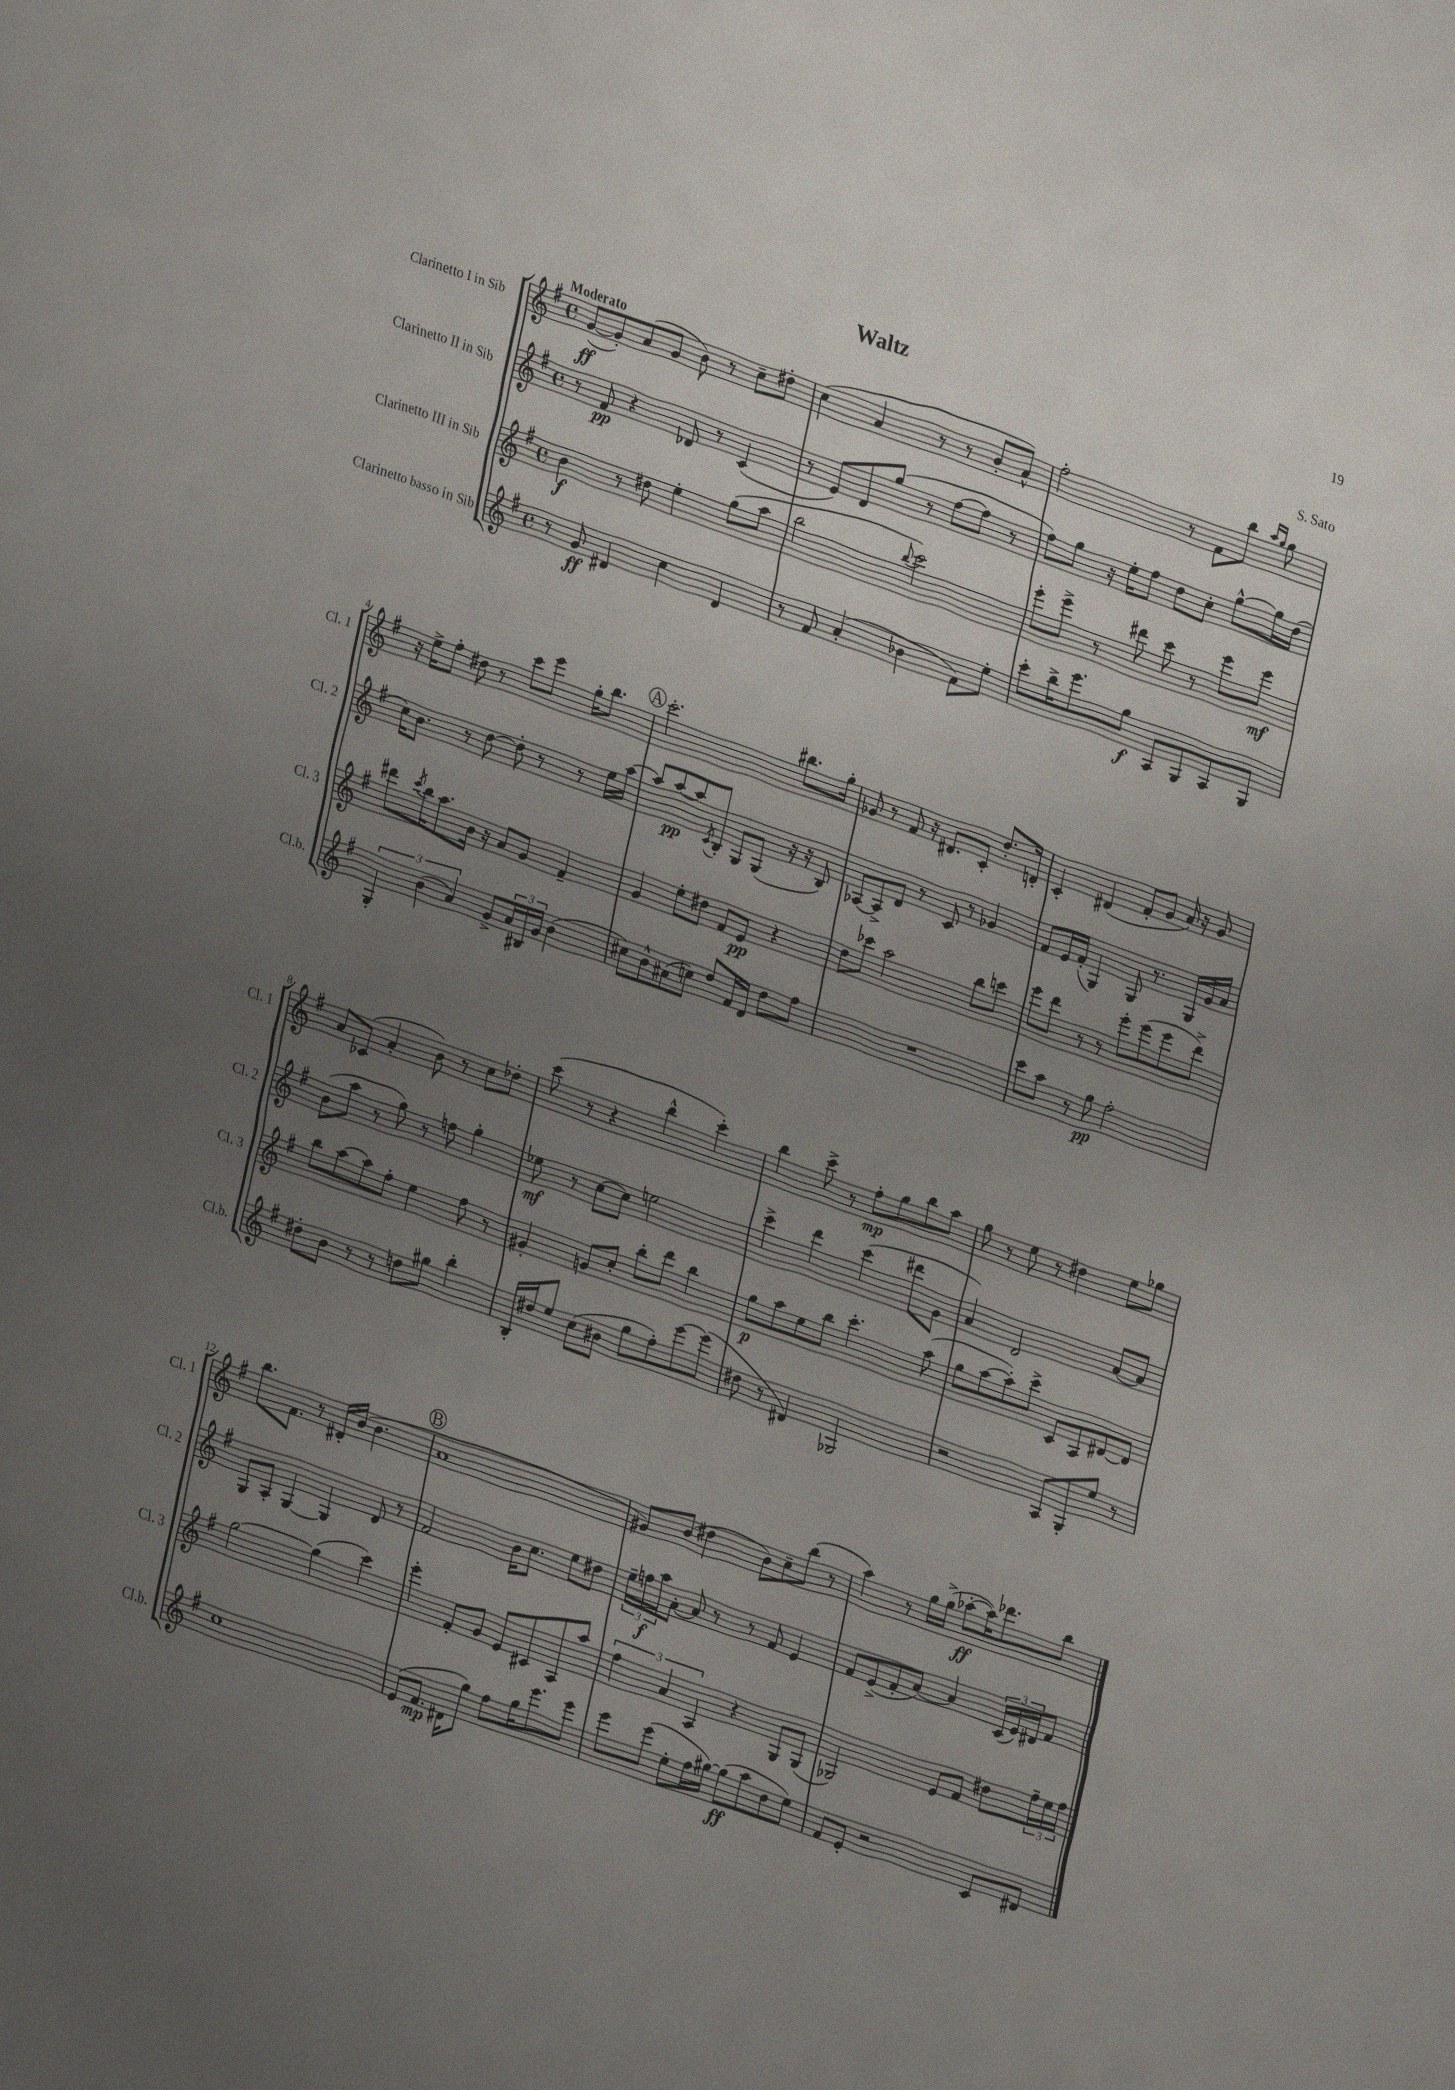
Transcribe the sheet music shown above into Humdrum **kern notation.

**kern	**dynam	**kern	**dynam	**kern	**dynam	**kern	**dynam
*part4	*part4	*part3	*part3	*part2	*part2	*part1	*part1
*staff4	*staff4	*staff3	*staff3	*staff2	*staff2	*staff1	*staff1
*I"Clarinetto basso in Sib	*	*I"Clarinetto III in Sib	*	*I"Clarinetto II in Sib	*	*I"Clarinetto I in Sib	*
*I'Cl.b.	*	*I'Cl. 3	*	*I'Cl. 2	*	*I'Cl. 1	*
*clefG2	*	*clefG2	*	*clefG2	*	*clefG2	*
*k[f#]	*	*k[f#]	*	*k[f#]	*	*k[f#]	*
*M4/4	*	*M4/4	*	*M4/4	*	*M4/4	*
*met(c)	*	*met(c)	*	*met(c)	*	*met(c)	*
=1	=1	=1	=1	=1	=1	=1	=1
!	!	!	!	!	!	!LO:TX:a:B:t=Moderato	!
8r	.	4b\	f	8r	.	([8g/L	ff
8g/	ff	.	.	8f#/	pp	8g'/])	.
4d#X/	.	8r	.	4r	.	(8a/	.
.	.	8dd#X\	.	.	.	8g/J	.
4cc\	.	4ee'\	.	8d-X/	.	8b\)	.
.	.	.	.	8r	.	8r	.
4d#/	.	(8gg\L	.	(4c/	.	8cc~\L	.
.	.	8aa\J	.	.	.	8dd#X'\J	.
=2	=2	=2	=2	=2	=2	=2	=2
8r	.	2bb\	.	8r	.	(4cc\	.
8f#/	.	.	.	8e/L)	.	.	.
(4a'/	.	.	.	8d/	.	4a/	.
.	.	.	.	(8gg/J	.	.	.
.	.	8qqbb/	.	.	.	.	.
4b-X\	.	2ccc\)	.	8r	.	8r	.
.	.	.	.	[8ff#\L	.	8r	.
8f#\L)	.	.	.	8ff#\J]	.	8b'/L	.
8ee'\J	.	.	.	8r	.	8a^^/J)	.
=3	=3	=3	=3	=3	=3	=3	=3
8ccc'\L	.	8eee'\L	.	8ff#\L)	.	2ff#'\	.
16bb^\K	.	8eee^\J	.	8gg\J	.	.	.
8.eee\	.	.	.	.	.	.	.
.	.	8r	.	16r	.	.	.
.	.	.	.	16ee'\KL	.	.	.
8gg\J	f	8ddd#X\	.	8ff#\J	.	.	.
8A/L	.	8ccc\	.	8dd\L	.	8r	.
8G/	.	8r	.	8cc'\J	.	8f#\L	.
8A/	.	8eee\L	.	[8gg^^\L	.	8bb\J	.
.	.	.	.	.	.	16qqaa/LL	.
.	.	.	.	.	.	16qqgg/JJ	.
8G/J	.	8eee\J	mf	16gg\L]	.	8gg\	.
.	.	.	.	(16dd\JJ	.	.	.
!!LO:LB:g=z
=4	=4	=4	=4	=4	=4	=4	=4
6G'/	.	8ddd#X\L	.	16cc\KL)	.	16r	.
.	.	.	.	8.b\J	.	16ee^\KL	.
.	.	8qccc/	.	.	.	.	.
.	.	16bb\K	.	.	.	8ff#'\J	.
(6b\	.	.	.	.	.	.	.
.	.	8.aa\	.	.	.	.	.
.	.	.	.	8r	.	8dd#X\	.
6a/)	.	.	.	.	.	.	.
.	.	16b\Jk	.	[8dd\	.	8r	.
.	.	16r	.	.	.	.	.
8g^/L	.	8a/L	.	8dd'\]	.	8ccc\L	.
24a/L	.	8g/J	.	8r	.	8eee\J	.
24B#X/	.	.	.	.	.	.	.
24g/JJ	.	.	.	.	.	.	.
(4b\	.	4f#~/	.	8r	.	16gg'\KL	.
.	.	.	.	.	.	8.bb\J	.
.	.	.	.	16ee\LL	.	.	.
.	.	.	.	[16aa\JJ	.	.	.
!!LO:REH:place=s1:t=A
=5	=5	=5	=5	=5	=5	=5	=5
8cc#X\L)	.	4g/	.	8aa/L]	.	2.ccc'\	.
8b^^\	.	.	.	[8aa/	pp	.	.
(8a#X\	.	8ee'\L	.	8aa/]	.	.	.
.	.	.	.	8qc/	.	.	.
8ccn\J)	.	8dd#X\J	.	8B'/J	.	.	.
8dd/L	.	8f#/L	.	8G/L	.	.	.
16f#/L	.	8e/J	pp	(8G/J	.	.	.
16d/JJ	.	.	.	.	.	.	.
8dd\L	.	4r	.	16r	.	8.bb#X\L	.
.	.	.	.	16r	.	.	.
8ff#\J	.	.	.	8B/)	.	.	.
.	.	.	.	.	.	16gg'\Jk	.
=6	=6	=6	=6	=6	=6	=6	=6
1r	.	8dd\L	.	[8A-X/L	.	8g-X/	.
.	.	8ccc-X\J	.	8A-^/]	.	8r	.
.	.	2aa\	.	8d/J	.	8f#/	.
.	.	.	.	8r	.	16r	.
.	.	.	.	.	.	8.d#X/L	.
.	.	.	.	8c/	.	.	.
.	.	.	.	8r	.	8c'/J	.
.	.	8bb\L	.	4g-X/	.	8.dd'/L	.
.	.	8cccn\J	.	.	.	.	.
.	.	.	.	.	.	16dn'/Jk	.
=7	=7	=7	=7	=7	=7	=7	=7
8ccc\L	.	8eee\L	.	8f#/L	.	4c'/	.
8aa\J	.	8ddd\J	.	16e/L	.	.	.
.	.	.	.	(16f#'/JJ	.	.	.
8r	.	8r	.	4G/)	.	(4d#X/	.
8gg\	pp	8r	.	.	.	.	.
2ff#'\	.	8eee'\L	.	8G/	.	8f#'/L	.
.	.	(8eee\	.	8.r	.	8g/J	.
.	.	8eee\	.	.	.	16a/)	.
.	.	.	.	16G/LL	.	16r	.
.	.	8ddd^\J)	.	16g/	.	8g/	.
.	.	.	.	16a/JJ	.	.	.
!!LO:LB:g=z
=8	=8	=8	=8	=8	=8	=8	=8
8dd#X'\L	.	8bb\L	.	(8b\L	.	8a/L	.
8b\J	.	[8aa\	.	8aa\J	.	(8c-X/J	.
8r	.	8aa\]	.	8r	.	4a'/	.
8r	.	8ff#'\J	.	8gg\)	.	.	.
8ddn\L	.	4ee\	.	8r	.	8b\)	.
8gg#X\J	.	.	.	8ffn\	.	8r	.
4bb'\	.	8ff#\	.	4gg'\	.	8cc\L	.
.	.	8r	.	.	.	8dd-X'\J	.
=9	=9	=9	=9	=9	=9	=9	=9
16B'/LL	.	4g#X'/	.	8ee-X\	mf	(8ccc\	.
16dd#X/J	.	.	.	.	.	.	.
8ee/J	.	.	.	8r	.	8r	.
(8cc\L	.	8gn/L	.	[8cc\L	.	4r	.
8b#X\J	.	8cc'/J	.	8cc\J]	.	.	.
8gg\L	.	8bb'\L	.	2een\	.	4bb^^\	.
8ff#'\)	.	8ddd\J	.	.	.	.	.
[8eee\	.	4bb\	.	.	.	4ccc'\)	.
(8eee\J]	.	.	.	.	.	.	.
=10	=10	=10	=10	=10	=10	=10	=10
8dd#X\	.	8gg\L	p	4ccc^\	.	4bb\	.
8r	.	8aa\	.	.	.	.	.
4d#X/)	.	8ee\	.	4ddd\	.	8ccc^\	.
.	.	8bb\J	.	.	.	8r	.
2G-X/	.	4.ccc'\	.	(4ccc\	.	8ff#'\L	mp
.	.	.	.	.	.	8gg\	.
.	.	.	.	8ddd#X\L	.	8bb\	.
.	.	(8aa\	.	8g\J	.	8aa\J	.
=11	=11	=11	=11	=11	=11	=11	=11
2r	.	8gg\L	.	4a/)	.	8gg\	.
.	.	[8aa\	.	.	.	8r	.
.	.	8aa'\])	.	2d/	.	8ee\	.
.	.	8ccc^\J	.	.	.	8r	.
8A/L	.	8c/L	.	.	.	4dd#X\	.
8G'/	.	8A/	.	.	.	.	.
8ee/J	.	[8d#X/	.	[8a/L	.	8ee\L	.
8r	.	8d#/J]	.	8a/J]	.	8gg-X\J	.
!!LO:LB:g=z
=12	=12	=12	=12	=12	=12	=12	=12
1cc	.	[2gg\	.	8G/L	.	8.bb\L	.
.	.	.	.	8A'/J	.	.	.
.	.	.	.	.	.	8.f#\J	.
.	.	.	.	[4G/	.	.	.
.	.	.	.	.	.	8r	.
.	.	(4gg\]	.	4G/]	.	16d#X'/LL	.
.	.	.	.	.	.	(16b/JJ	.
.	.	.	.	.	.	4.b\	.
.	.	4ccc\)	.	8d/	.	.	.
.	.	.	.	8r	.	.	.
!!LO:REH:place=s1:t=B
=13	=13	=13	=13	=13	=13	=13	=13
(8e/L	.	4eee'\	.	2f#/	.	1a	.
8.f#/J	mp	.	.	.	.	.	.
.	.	8f#'/L	.	.	.	.	.
16d#X\KL	.	.	.	.	.	.	.
8gg\J)	.	8g/J	.	.	.	.	.
8ff#\L	.	8e/L	.	16b\KL	.	.	.
.	.	.	.	8.cc\J	.	.	.
16gg\K	.	8c#X/	.	.	.	.	.
8.eee\	.	.	.	.	.	.	.
.	.	8A/	.	8ee\L	.	.	.
8eee\J	.	8aa/J	.	8dd#X\J	.	.	.
=14	=14	=14	=14	=14	=14	=14	=14
8eee\L	.	6ff#\	.	24ee~\LL	.	8g#X/L)	.
.	.	.	.	24ffn\	f	.	.
.	.	.	.	24aa\J	.	.	.
(8eee\J	.	.	.	[8a'\J	.	(8b/J	.
.	.	6a/	.	.	.	.	.
8ee'\L	.	.	.	8a/]	.	4dd#X\	.
.	.	6A/	.	.	.	.	.
16ff#\L	.	.	.	8r	.	.	.
[16gg#X\JJ)	.	.	.	.	.	.	.
(8gg#\L]	ff	4r	.	8r	.	8b\L)	.
8aa\	.	.	.	8f#/	.	8cc~\	.
8dd\	.	8G/L	.	4e/	.	(8bb\J	.
8ee\J)	.	(8G/J	.	.	.	8r	.
=15	=15	=15	=15	=15	=15	=15	=15
8f#/L	.	2G-X/)	.	8f#/L	.	4aa\)	.
8e'/J	.	.	.	(8e^/	.	.	.
2r	.	.	.	8f#'/	.	8r	.
.	.	.	.	[8a/J)	.	16gg\LL	.
.	.	.	.	.	.	(16gg^\JJ	.
.	.	8e/L	.	4a/]	.	[8aa-X'\L	ff
.	.	8f#/J	.	.	.	16aa-\K])	.
.	.	.	.	.	.	8.ddd-X\	.
8c/L	.	8dd#X\L	.	(24c/LL	.	.	.
.	.	.	.	24e/)	.	.	.
.	.	.	.	24d#X/J	.	.	.
8d#X/J	.	24ff#~\L	.	8f#/J	.	8bb\J	.
.	.	24ee\	.	.	.	.	.
.	.	24ff#\JJ	.	.	.	.	.
==	==	==	==	==	==	==	==
*-	*-	*-	*-	*-	*-	*-	*-
